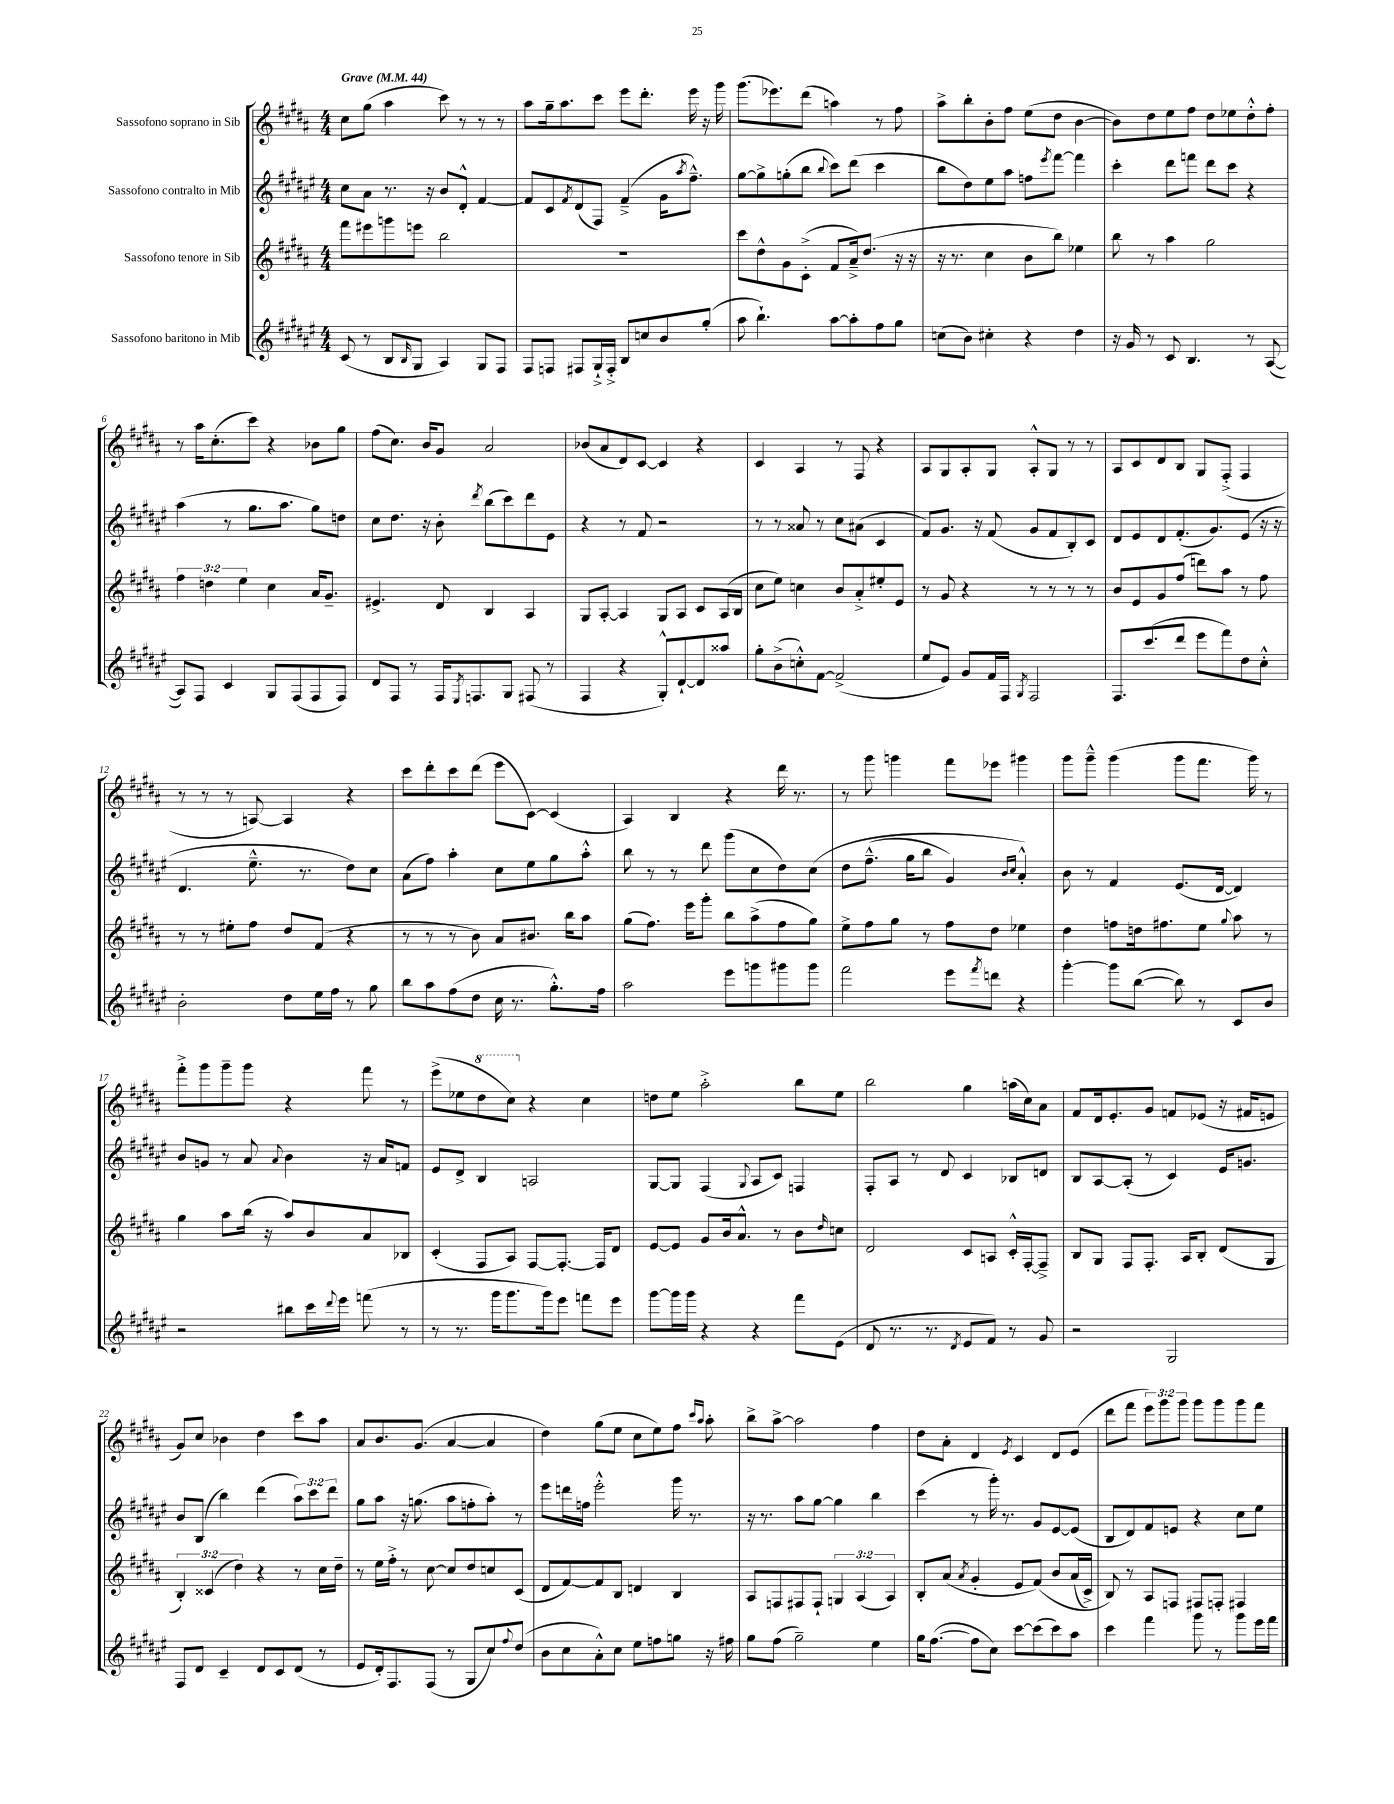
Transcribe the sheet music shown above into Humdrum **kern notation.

**kern	**kern	**kern	**kern
*staff4	*staff3	*staff2	*staff1
*clefG2	*clefG2	*clefG2	*clefG2
*k[f#c#g#d#a#e#]	*k[f#c#g#d#a#]	*k[f#c#g#d#a#e#]	*k[f#c#g#d#a#]
*M4/4	*M4/4	*M4/4	*M4/4
*MM44	*MM44	*MM44	*MM44
(8c#	8fff#	8cc#	8cc#
8r	8eee#	8a#	(8gg#
8B	8ggg	8.r	4aa#
16qqB	.	.	.
8G#	8eee	.	.
.	.	16r	.
4A#)	2bb	8b	8ccc#)
.	.	8d#'^^	8r
8G#	.	[4f#	8r
8F#	.	.	8r
=	=	=	=
8F#	1r	8f#]	8aa#
8F	.	8c#	16gg#~
.	.	.	8.aa#
.	.	8qf#	.
8F#	.	(8d#	.
16G#`^	.	8F#)	8ccc#
16F#'^	.	.	.
8B	.	(4f#~^	8eee
8cc	.	.	8.ddd#'
8b	.	16g#	.
.	.	8qaa#	.
.	.	8.ff#~^^)	16eee
(8gg#'	.	.	16r
.	.	.	16ggg#
=	=	=	=
8aa#	8ccc#	[8gg#	(8.ggg#
4.bb`)	8dd#^^	8gg#^]	.
.	.	.	8.eee-)
.	8g#	(8gg'	.
.	(8c#'^	8bb	(8ddd#
.	.	8qqbb	.
[8aa#	8f#	8ccc#)	4aa)
8aa#']	16a#~^)	(8ddd#	.
.	(8.dd#	.	.
8ff#	.	4ccc#	8r
8gg#	16r	.	8ff#
.	16r	.	.
=	=	=	=
(8cc	16r	8bb	8aa#^
.	8.r	.	.
8b)	.	8dd#)	8bb'
4cc#'	4cc#	8ee#	8b'
.	.	8aa#	8ff#
4r	8b	8ff	(8ee
.	.	8qeee#	.
.	8bb)	[8fff#	8dd#
4dd#	4ee-	4fff#]	[4b
=	=	=	=
16r	8bb	4ccc#'	8b])
16g#	.	.	.
8r	8r	.	8dd#
8c#	4aa#	8ddd#	8ee
4.B	.	8fff	8ff#
.	2gg#	8ddd#	8dd#
.	.	8ccc#	8ee-
8r	.	4r	8dd#'^^
([8A#	.	.	8ff#'
=	=	=	=
8A#])	6ff#	(4aa#	8r
8F#	.	.	16aa#
.	6dd	.	.
.	.	.	(8.cc#'
4c#	.	8r	.
.	6ee	.	.
.	.	8.gg#	8ccc#)
8G#	4cc#	.	4r
.	.	8.aa#	.
(8F#	.	.	.
8F#	16a#	8gg#)	8b-
.	8.g#~	.	.
8F#)	.	8dd	8gg#
=	=	=	=
8d#	4.e#^	8cc#	(8ff#
8F#	.	8.dd#	8.cc#)
8r	.	.	.
.	.	16r	16b
16F#	8d#	8b'	8g#
8qE#	.	.	.
8.F	.	.	.
.	.	8qddd#	.
.	4B	(8bb	2a#
8G#	.	8ccc#)	.
(8F#	4A#	8ddd#	.
8r	.	8e#	.
=	=	=	=
4F#	8G#	4r	(8b-
.	[8A#'	.	8a#
4r	4A#]	8r	8d#)
.	.	8f#	[8c#
8G#'^^)	8G#	2r	4c#]
[8d#`	8A#	.	.
8d#]	8c#	.	4r
8aa##	(16A#	.	.
.	16B	.	.
=	=	=	=
8gg#'	8cc#	8r	4c#
(8b^	8ee)	8r	.
8cc'^^)	4cc	8a##	4A#
[8f#	.	8r	.
(2f#^]	8b	8cc#	8r
.	8a#'^	(8a#	8F#
.	8ee#'	4c#	4r
.	8e	.	.
=	=	=	=
8ee#	8r	8f#)	8A#
8e#)	8g#	8.g#	8G#
8g#	4r	.	8A#'
.	.	16r	.
16f#	.	(8f#	8G#
16F#	.	.	.
8qG#	.	.	.
2F#	8r	8g#	8A#'^^
.	8r	8f#	8G#
.	8r	8B')	8r
.	8r	8c#	8r
=	=	=	=
8.F#	8b	8d#	8A#
.	8e	8e#	8c#
(8.ccc#	.	.	.
.	8g#	8d#	8d#
8ddd#	(8ff#	(8.f#'	8B
8eee#	8ddd)	.	8G#
.	.	8.g#)	.
8fff#)	8aa#	.	(8F#'^
8dd#	8r	(8e#	4F#
8cc#'^^	8ff#	16r	.
.	.	16r	.
=	=	=	=
2b'	8r	4.d#	8r
.	8r	.	8r
.	8ee#'	.	8r
.	8ff#	8.ee#~^^	[8A)
8dd#	8dd#	.	4A]
.	.	8.r	.
16ee#	(8f#	.	.
16ff#	.	.	.
8r	4r	8dd#)	4r
8gg#	.	8cc#	.
=	=	=	=
8bb	8r	(8a#	8ccc#
8aa#	8r	8ff#)	8ddd#'
(8ff#	8r	4aa#'	8ccc#
8dd#	8b)	.	(8ddd#
16cc#	8a#	8cc#	8eee
8.r	.	.	.
.	8.b#	8ee#	[8c#)
8.gg#'^^)	.	8gg#	(4c#]
.	16bb	.	.
.	8aa#	8aa#'^^	.
16ff#	.	.	.
=	=	=	=
2aa#	(8gg#	8bb	4A#)
.	8.ff#)	8r	.
.	.	8r	4B
.	16eee	.	.
.	8ggg#'	8ddd#	.
8eee#	8bb	(8ggg#	4r
8ggg	(8aa#^	8cc#	.
8ggg#	8ff#	8dd#)	16ddd#
.	.	.	8.r
8ggg#	8gg#)	&(8cc#	.
=	=	=	=
2fff#	8ee^	8dd#	8r
.	8ff#	(8.ff#~^^	8ggg#
.	8gg#	.	4ggg
.	.	16gg#	.
.	8r	8bb	.
8eee#	8ff#	4g#)	8fff#
8qfff#	.	.	.
8ddd	8dd#	.	8eee-
.	.	16qqb	.
.	.	16qqcc#	.
4r	4ee-	4a#'^^&)	4ggg#
=	=	=	=
[4ggg#'	4dd#	8b	8ggg#
.	.	8r	8ggg#~^^
8ggg#]	8ff	4f#	(4ggg#
([8bb	16dd	.	.
.	8.ff#	.	.
8bb])	.	(8.e#	8ggg#
8r	8ee	.	8.fff#
.	.	[16d#	.
.	8qqgg#	.	.
8c#	8aa#	4d#])	.
.	.	.	16ggg#)
8b	8r	.	8r
=	=	=	=
2r	4gg#	8b	8fff#'^
.	.	8g	8ggg#
.	8aa#	8r	8ggg#~
.	(16bb	8a#	8ggg#
.	16r	.	.
.	.	8qqa#	.
8bb#	8aa#)	4b	4r
16ccc#	8b	.	.
8qqddd#	.	.	.
16eee#	.	.	.
(8fff	8a#	16r	8fff#
.	.	16a#	.
8r	8B-	8f	8r
=	=	=	=
8r	(4c#'	8e#	(8eee^
8.r	.	8d#^	8ee-
.	8F#	4B	8ddd#
16ggg#	.	.	.
8.ggg#	8A#)	.	8ccc#)
.	[8F#	2A	4r
16ggg#)	.	.	.
8eee#	8.F#'_	.	.
8fff	.	.	4cc#
.	16F#]	.	.
8eee#	8d#	.	.
=	=	=	=
[8ggg#	[8e	[8G#	8dd
16ggg#]	8e]	8G#]	8ee
16ggg#	.	.	.
4r	8g#	(4F#	2aa#'^
.	16b	.	.
.	8.a#^^	.	.
.	.	8qqG#	.
4r	.	8A#	.
.	8r	8c#)	.
8fff#	8b	4F	8bb
.	16qqdd#	.	.
(8e#	8cc	.	8ee
=	=	=	=
8d#	2d#	8F#'	2bb
8.r	.	8A#	.
.	.	8r	.
8.r	.	.	.
.	.	8d#	.
8qd#	.	.	.
8e#	8c#	4c#	4gg#
8f#)	8A	.	.
8r	16c#'^^	8B-	(16aa
.	[16F#'	.	16cc#)
8g#	8F#~^]	8d	8a#
=	=	=	=
2r	8B	8B	8f#
.	8G#	[8A#	16d#
.	.	.	8.e'
.	8F#	(8A#']	.
.	8.F#'	8r	8g#
2G#	.	4c#)	8f
.	16A#	.	.
.	8B'	.	(8e-
.	(8d#	16e#	16r
.	.	8.g	16f#
.	8G#	.	8e
=	=	=	=
8F#	6B')	8b	8g#)
8d#	.	(8B	8cc#
.	(6c##	.	.
4c#~	.	4bb)	4b-
.	6dd#)	.	.
8d#	4r	(4ddd#	4dd#
8c#	.	.	.
(8d#	8r	12aa#)	8ccc#
.	.	12ccc#	.
8r	16cc#	.	8aa#
.	.	12ddd#	.
.	16dd#~	.	.
=	=	=	=
8e#	8r	8gg#	8a#
16d#')	16ee	8aa#	8.b
8.F#	16ff#'^	.	.
.	8r	16r	.
.	.	(8.gg	(8.g#
(8F#	[8cc#	.	.
8r	8cc#]	8aa#	[4a#
8G#	8dd#	8ff'	.
8cc#)	8cc	8aa#')	4a#]
8qqff#	.	.	.
(8dd#	(8c#	8r	.
=	=	=	=
8b	8d#	8eee#	4dd#)
8cc#	[8f#)	16ddd	.
.	.	16ff	.
8a#'^^)	8f#]	2eee#'^^	(8gg#
8cc#	8B	.	8ee
8ee#	4d	.	8cc#
8ff	.	.	8ee)
8gg	4B	16ggg#	8ff#
.	.	8.r	.
.	.	.	16qqccc#
.	.	.	16qqaa#
16r	.	.	8aa#'
16ff#	.	.	.
=	=	=	=
8gg#	8A#	16r	8bb^
.	.	8.r	.
(8ff#	8F	.	[8aa#^
2gg#~)	8F#	8aa#	2aa#]
.	8F#`	[8gg#	.
.	6G	4gg#]	.
.	(6A#	.	.
4ee#	.	4bb	4ff#
.	6A#)	.	.
=	=	=	=
16gg#	8B'	(4ccc#	8dd#
([8.ff#	.	.	.
.	(8a#	.	8a#'
.	8qa#	.	.
8ff#]	4g#'	8r	4d#
8cc#)	.	16ggg#')	.
.	.	8.r	.
.	.	.	8qe
[8ccc#	8e	.	4c#
(8ccc#]	&(8f#)	8g#	.
8ccc#)	8b	[8e#	8d#
8aa#	(16a#	(8e#]	(8e
.	16c#^)	.	.
=	=	=	=
4ccc#	8B&)	8B	8ddd#
.	8r	8d#)	8fff#
4fff#	8A#	8f#	12eee)
.	.	.	12ggg#
.	8F	8e	.
.	.	.	12ggg#
8ggg#	8F#	4r	8ggg#
8r	8F'	.	8ggg#
8ggg#	4F#	8cc#	8ggg#
16eee#	.	8ee#	8fff#
16fff#	.	.	.
==	==	==	==
*-	*-	*-	*-
